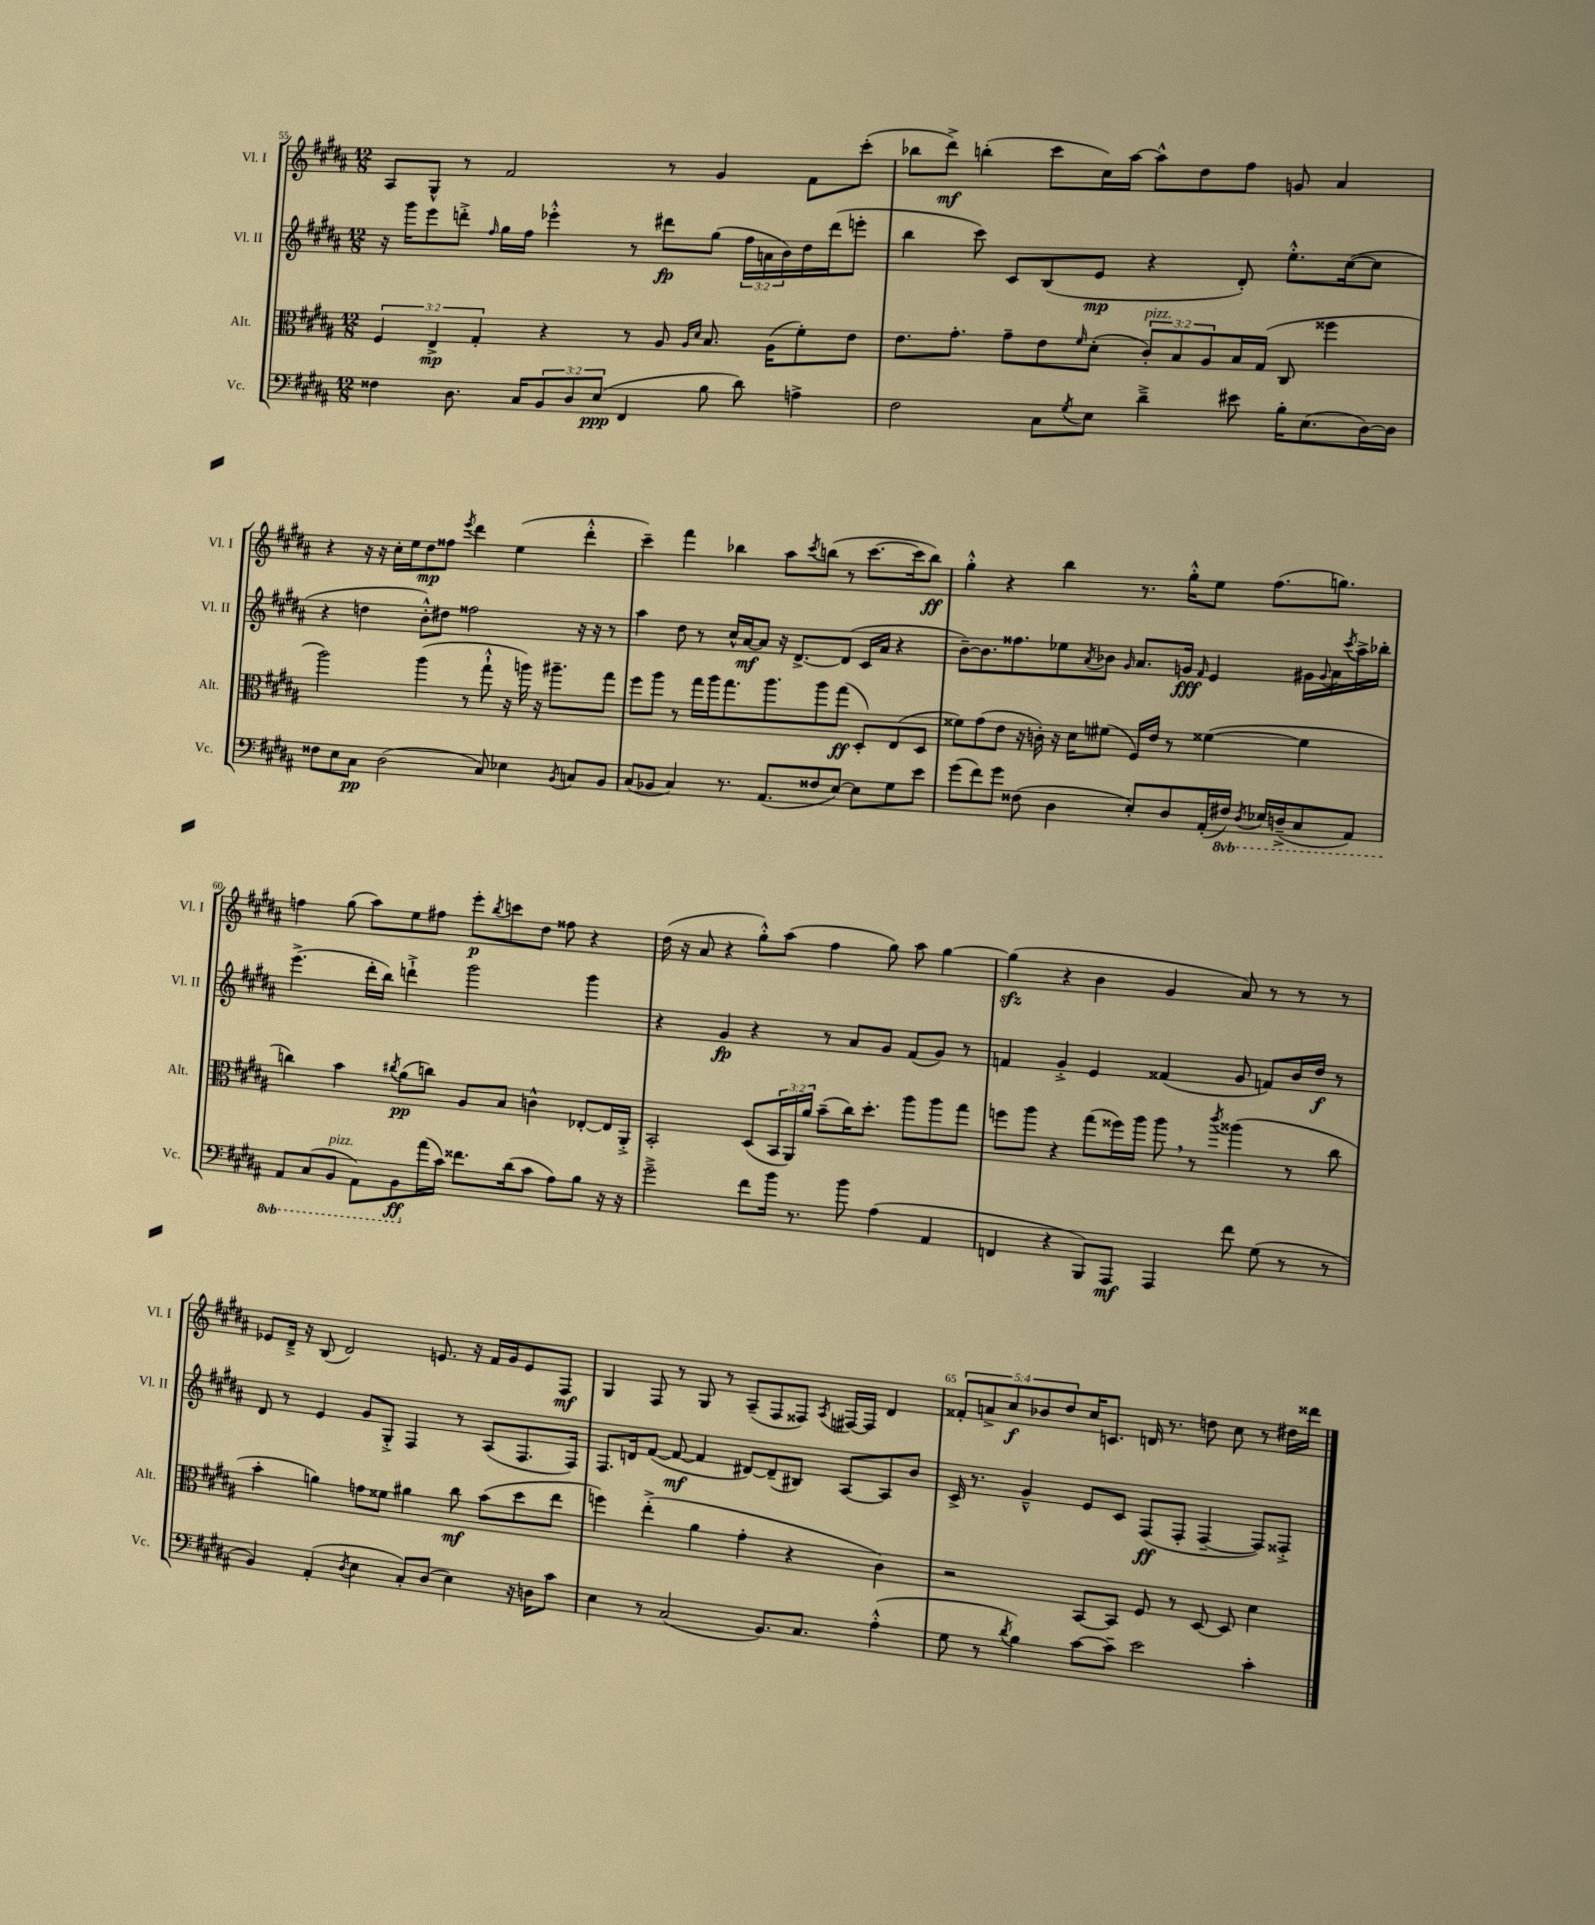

**kern	**dynam	**kern	**dynam	**kern	**dynam	**kern	**dynam
*part4	*part4	*part3	*part3	*part2	*part2	*part1	*part1
*staff4	*staff4	*staff3	*staff3	*staff2	*staff2	*staff1	*staff1
*I"Vc.	*	*I"Alt.	*	*I"Vl. II	*	*I"Vl. I	*
*I'Vc.	*	*I'Alt.	*	*I'Vl. II	*	*I'Vl. I	*
*clefF4	*	*clefC3	*	*clefG2	*	*clefG2	*
*k[f#c#g#d#a#]	*	*k[f#c#g#d#a#]	*	*k[f#c#g#d#a#]	*	*k[f#c#g#d#a#]	*
*M12/8	*	*M12/8	*	*M12/8	*	*M12/8	*
=55	=55	=55	=55	=55	=55	=55	=55
4F##X\	.	6F#/	.	16r	.	8A#/L	.
.	.	.	.	16ggg#\KL	.	.	.
.	.	.	.	8eee\	.	8G#^^/J	.
.	.	6E^/	mp	.	.	.	.
8.D#\	.	.	.	8dddn'^\J	.	8r	.
.	.	6G#'/	.	.	.	.	.
.	.	.	.	16qqff#/	.	.	.
.	.	.	.	16gg#\LL	.	2f#/	.
16C#/KL	.	.	.	16ff#\JJ	.	.	.
12BB/	.	4r	.	4eee-X'^^\	.	.	.
12D#/	.	.	.	.	.	.	.
(12E/J	ppp	.	.	.	.	.	.
4FF#/	.	8r	.	8r	.	.	.
.	.	8A#/	.	8ddd#X\L	fp	8r	.
.	.	16qqA#/LL	.	.	.	.	.
.	.	16qqd#/JJ	.	.	.	.	.
8B\	.	8.B/	.	(8gg#\J	.	4g#/	.
8d#\)	.	.	.	24ff#\LL	.	.	.
.	.	.	.	24an\	.	.	.
.	.	(16A#\KL	.	.	.	.	.
.	.	.	.	24b\)	.	.	.
4An^\	.	8f#'\)	.	16dd#\	.	8f#\L	.
.	.	.	.	(16ddd#\J	.	.	.
.	.	8e\J	.	8eeen'\J	.	(8ccc#'\J	.
=56	=56	=56	=56	=56	=56	=56	=56
2F#\	.	8.e\L	.	4bb\	.	8bb-X\L	.
.	.	.	.	.	.	8ddd#^\J)	mf
.	.	8.g#'\J	.	.	.	.	.
.	.	.	.	8ccc#\)	.	(4bbn'\	.
.	.	8g#~\L	.	8c#/L	.	.	.
8C#\L	.	8e\	.	(8B/	.	8ccc#\L	.
8qG#/	.	16qqf#/	.	.	.	.	.
8E\J	.	(8d#'\J	.	8e/J	mp	16cc#\L)	.
.	.	.	.	.	.	[16aa#\JJ	.
!	!	!LO:TX:a:i:t=pizz.	!	!	!	!	!
4d#~^\	.	12c#'/L)	.	4r	.	8aa#^^\L]	.
.	.	12B/	.	.	.	.	.
.	.	.	.	.	.	8dd#\	.
.	.	12A#/	.	.	.	.	.
8e#X\	.	16B/L	.	8d#'/)	.	8ff#\J	.
.	.	(16G#/JJ	.	.	.	.	.
16B'\KL	.	8C#/	.	8.ee'^^\L	.	8gn/	.
(8.E\	.	.	.	.	.	.	.
.	.	4ff##X\	.	.	.	4a#/	.
.	.	.	.	([16cc#\k	.	.	.
[16D#\L)	.	.	.	8cc#\J]	.	.	.
16D#\JJ]	.	.	.	.	.	.	.
!!LO:LB:g=z
=57	=57	=57	=57	=57	=57	=57	=57
8F##X\L	.	2aa#\)	.	4r	.	4r	.
8E\	.	.	.	.	.	.	.
8C#\J	pp	.	.	4ddn\	.	16r	.
.	.	.	.	.	.	16r	.
(2D#\	.	.	.	.	.	16cc#'\LL	.
.	.	.	.	.	.	16ee\J	.
.	.	(4aa#\	.	8b'^^\L)	.	8dd#\	mp
.	.	.	.	8dd#X\J	.	8ff##X\J	.
.	.	.	.	.	.	8qeee/	.
.	.	8r	.	2ff##X\	.	4ddd#\	.
8C#/)	.	8gg#`^^\	.	.	.	.	.
4E-X\	.	16r	.	.	.	(4ee\	.
.	.	16aan\)	.	.	.	.	.
.	.	16r	.	.	.	.	.
.	.	8.aa#X~\L	.	.	.	.	.
8qBB/	.	.	.	.	.	.	.
8Cn/L	.	.	.	16r	.	4ddd#'^^\	.
.	.	.	.	16r	.	.	.
8BB/J	.	8gg#\J	.	8r	.	.	.
=58	=58	=58	=58	=58	=58	=58	=58
(8C#/L	.	8ff#\L	.	4aa#\	.	4ccc#~\)	.
8BB-X/J	.	8aa#\J	.	.	.	.	.
4C#/)	.	8r	.	8dd#\	.	4fff#\	.
.	.	16gg#\LL	.	8r	.	.	.
.	.	16aa#\J	.	.	.	.	.
8.r	.	8.gg#\	.	16cc#^^/LL	.	4bb-X\	.
.	.	.	.	[16a#/J	mf	.	.
.	.	.	.	8a#/J]	.	.	.
(8.AA#/L	.	8.aa#\	.	.	.	.	.
.	.	.	.	16r	.	8aa#\L	.
.	.	.	.	[8.d#^/L	.	.	.
.	.	.	.	.	.	8qccc#/	.
8F##X/	.	8aa#\	.	.	.	(8bbn\J	.
[8E/J)	.	(8gg#\J	ff	(8d#/J]	.	8r	.
8E\L]	.	8D#'/L)	.	16c#/LL	.	[8.ccc#\L	.
.	.	.	.	16a#/JJ	.	.	.
8G#\	.	(8E/	.	4r	.	.	.
.	.	.	.	.	.	16ccc#\k]	.
8e\J	.	8D#/J	.	.	.	8bb\J)	ff
=59	=59	=59	=59	=59	=59	=59	=59
(8g#\L	.	8f##X\L)	.	[8b~\L)	.	4gg#'^^\	.
8f#\)	.	(8g#\	.	8.b\]	.	.	.
8g#\J	.	8e\J	.	.	.	4r	.
.	.	.	.	8.ff##X\	.	.	.
(8F##X\	.	16r	.	.	.	.	.
.	.	16cn'\)	.	.	.	.	.
4D#\	.	16r	.	8ee-X\	.	4bb\	.
.	.	16d#\KL	.	.	.	.	.
.	.	.	.	8qa#/	.	.	.
.	.	(8f#X\J	.	8b-X\J	.	.	.
.	.	.	.	16qqg#/	.	.	.
8E'/L)	.	16F#/LL)	.	8.a#/L	.	8.r	.
.	.	16e/JJ	.	.	.	.	.
8D#/	.	8r	.	.	.	.	.
.	.	.	.	16gn/Jk	fff	16gg#'^^\KL	.
.	.	.	.	16qqf#/	.	.	.
(16AA#'/L	.	([4f##X\	.	4e/	.	8ee\J	.
*8ba	*	*	*	*	*	*	*
16FF#X/JJ)	.	.	.	.	.	.	.
8qDD#/	.	.	.	.	.	.	.
16EE-X/LL	.	.	.	.	.	(8.ff#\L	.
(16DDn~^/J	.	.	.	.	.	.	.
8CC#/	.	4f##\]	.	16g#X\LL	.	.	.
.	.	.	.	8qqg#/	.	.	.
.	.	.	.	16a#\	.	8.ggn\J)	.
.	.	.	.	8qccc#/	.	.	.
8AAA#/J)	.	.	.	16aa#^\	.	.	.
.	.	.	.	16bb-X'\JJ	.	.	.
!!LO:LB:g=z
=60	=60	=60	=60	=60	=60	=60	=60
8AAA#/L	.	4ccn\)	.	(4.eee^\	.	4ffn\	.
(8CC#/	.	.	.	.	.	.	.
!LO:TX:a:i:t=pizz.	!	!	!	!	!	!	!
8BBB/J	.	4b\	.	.	.	(8gg#\	.
8AAA#\L)	.	.	.	16ddd#'\LL	.	8aa#\L)	.
.	.	.	.	16bb\JJ)	.	.	.
.	.	8qcc#X/	.	.	.	.	.
8BBB\	ff	(8a#\L	pp	4dddn`^\	.	8ee\	.
*X8ba	*	*	*	*	*	*	*
(16a#\L	.	8ccn\J)	.	.	.	8ff#X\J	.
16c#\JJ)	.	.	.	.	.	.	.
8.f##X\L	.	8A#/L	.	2ggg#\	.	8eee'\L	p
.	.	.	.	.	.	8qbb/	.
.	.	8B/J	.	.	.	8cccn\	.
(16d#\k	.	.	.	.	.	.	.
8c#\J	.	4cn^^\	.	.	.	8dd#\J	.
8A#\L)	.	.	.	.	.	8ff##X\	.
8B\J	.	[8E-X'/L	.	4ggg#\	.	4r	.
16r	.	16E-/L]	.	.	.	.	.
16r	.	16AA#'^/JJ	.	.	.	.	.
=61	=61	=61	=61	=61	=61	=61	=61
2g#~^\	.	2BB'/	.	4r	.	(16dd#\	.
.	.	.	.	.	.	16r	.
.	.	.	.	.	.	8a#/	.
.	.	.	.	4g#/	fp	4r	.
8f#\L	.	(8D#/L	.	4r	.	8gg#'^^\L)	.
16b\Jk	.	24BB/L	.	.	.	(8aa#\J	.
.	.	24AA#/)	.	.	.	.	.
8.r	.	.	.	.	.	.	.
.	.	24a#/JJ	.	.	.	.	.
.	.	(8b~\L	.	8r	.	4ff#\	.
8b\	.	16cc#\K)	.	8a#/L	.	.	.
.	.	8.dd#'\J	.	.	.	.	.
(4A#\	.	.	.	8g#/J	.	8gg#\)	.
.	.	8aa#\L	.	(8f#/L	.	8aa#\	.
4AA#/	.	8aa#\	.	8g#/J)	.	[4gg#\	.
.	.	8gg#\J	.	8r	.	.	.
=62	=62	=62	=62	=62	=62	=62	=62
4FFn/	.	8ffn\L	.	4fn/	.	(4gg#zz\]	.
.	.	8aa#\J	.	.	.	.	.
4r	.	4r	.	4g#'^/	.	4r	.
8BBB/L)	.	(8gg#\L	.	4e/	.	4b\	.
8AAA#/J	mf	16ff##X\L)	.	.	.	.	.
.	.	16aa#\JJ	.	.	.	.	.
4AAA#/	.	8aa#,\	.	(4f##X/	.	4g#/	.
.	.	8r	.	.	.	.	.
.	.	8qccc#/	.	.	.	.	.
8f#\	.	(4aa##X\	.	8g#/	.	8a#/)	.
(8G#\	.	.	.	8fn/L)	.	8r	.
8r	.	8r	.	16b/L	.	8r	.
.	.	.	.	16dd#/JJ	f	.	.
8r	.	8cc#\	.	8r	.	8r	.
!!LO:LB:g=z
=63	=63	=63	=63	=63	=63	=63	=63
4BB/)	.	4b'\	.	8d#/	.	8e-X/L	.
.	.	.	.	8r	.	16d#~^/Jk	.
.	.	.	.	.	.	16r	.
(4AA#'/	.	4an\)	.	4e/	.	(8B/	.
.	.	.	.	.	.	2d#/)	.
8qD#/	.	.	.	.	.	.	.
4E\	.	8gn\L	.	8g#/L	.	.	.
.	.	8f##X\J	.	8G#'^/J	.	.	.
8C#'/L)	.	4a#X\	.	4F#/	.	.	.
(8D#/J	.	.	.	.	.	8.en/	.
4E\)	.	8cc#\	mf	8r	.	.	.
.	.	.	.	.	.	16r	.
.	.	(8b\L	.	(8A#/L	.	16f#/LL	.
.	.	.	.	.	.	16g#/J	.
16r	.	8dd#\	.	8.F#/	.	8e/	.
16Dn\KL	.	.	.	.	.	.	.
8c#\J	.	8ee\J	.	.	.	8F#/J	mf
.	.	.	.	16F#/Jk)	.	.	.
=64	=64	=64	=64	=64	=64	=64	=64
4E\	.	4ffn\)	.	8.F#/L	.	4G#/	.
.	.	.	.	16dn/k	.	.	.
8r	.	(4ee'^\	.	([8f#/J	.	8F#/	.
(2C#/	.	.	.	8f#/_	mf	8r	.
.	.	4a#\	.	4f#/]	.	8G#/	.
.	.	.	.	.	.	8r	.
.	.	4g#'\	.	[8d#X/L)	.	(8A#~/L	.
8.BB/L)	.	.	.	(8d#~/]	.	8F#/	.
.	.	4r	.	8B#X/J)	.	8F##X/J)	.
8.C#/J	.	.	.	.	.	.	.
.	.	.	.	.	.	8qA#/	.
.	.	.	.	[8A#/L	.	[16F#X/LL	.
.	.	.	.	.	.	16F#/JJ]	.
(4A#'^^\	.	4c#\)	.	8A#/]	.	4d#/	.
.	.	.	.	8b/J	.	.	.
=65	=65	=65	=65	=65	=65	=65	=65
8G#\	.	2r	.	16c#^/	.	10f##X'/L	.
.	.	.	.	8.r	.	.	.
.	.	.	.	.	.	10an^/	.
8r	.	.	.	.	.	.	.
.	.	.	.	.	.	10cc#/	f
8qd#/	.	.	.	.	.	.	.
4B\)	.	.	.	4g#~^^/	.	.	.
.	.	.	.	.	.	10b-X/	.
.	.	.	.	.	.	10dd#/	.
[8c#\L	.	[8BB/L	.	8e/L	.	16cc#/K	.
.	.	.	.	.	.	8.cn/J	.
8c#~\J]	.	8BB/J]	.	8c#/J	.	.	.
2e\	.	8F#/	.	(8F#/L	ff	16dn/	.
.	.	.	.	.	.	8.r	.
.	.	8r	.	8F#'/J	.	.	.
.	.	[8D#/	.	[4F#~/	.	8ddn\	.
.	.	8D#/]	.	.	.	8cc#\	.
4c#'\	.	4d#\	.	8F#/L])	.	8r	.
.	.	.	.	8F##X'^/J	.	16dd#X\LL	.
.	.	.	.	.	.	16ddd##X\JJ	.
==	==	==	==	==	==	==	==
*-	*-	*-	*-	*-	*-	*-	*-
